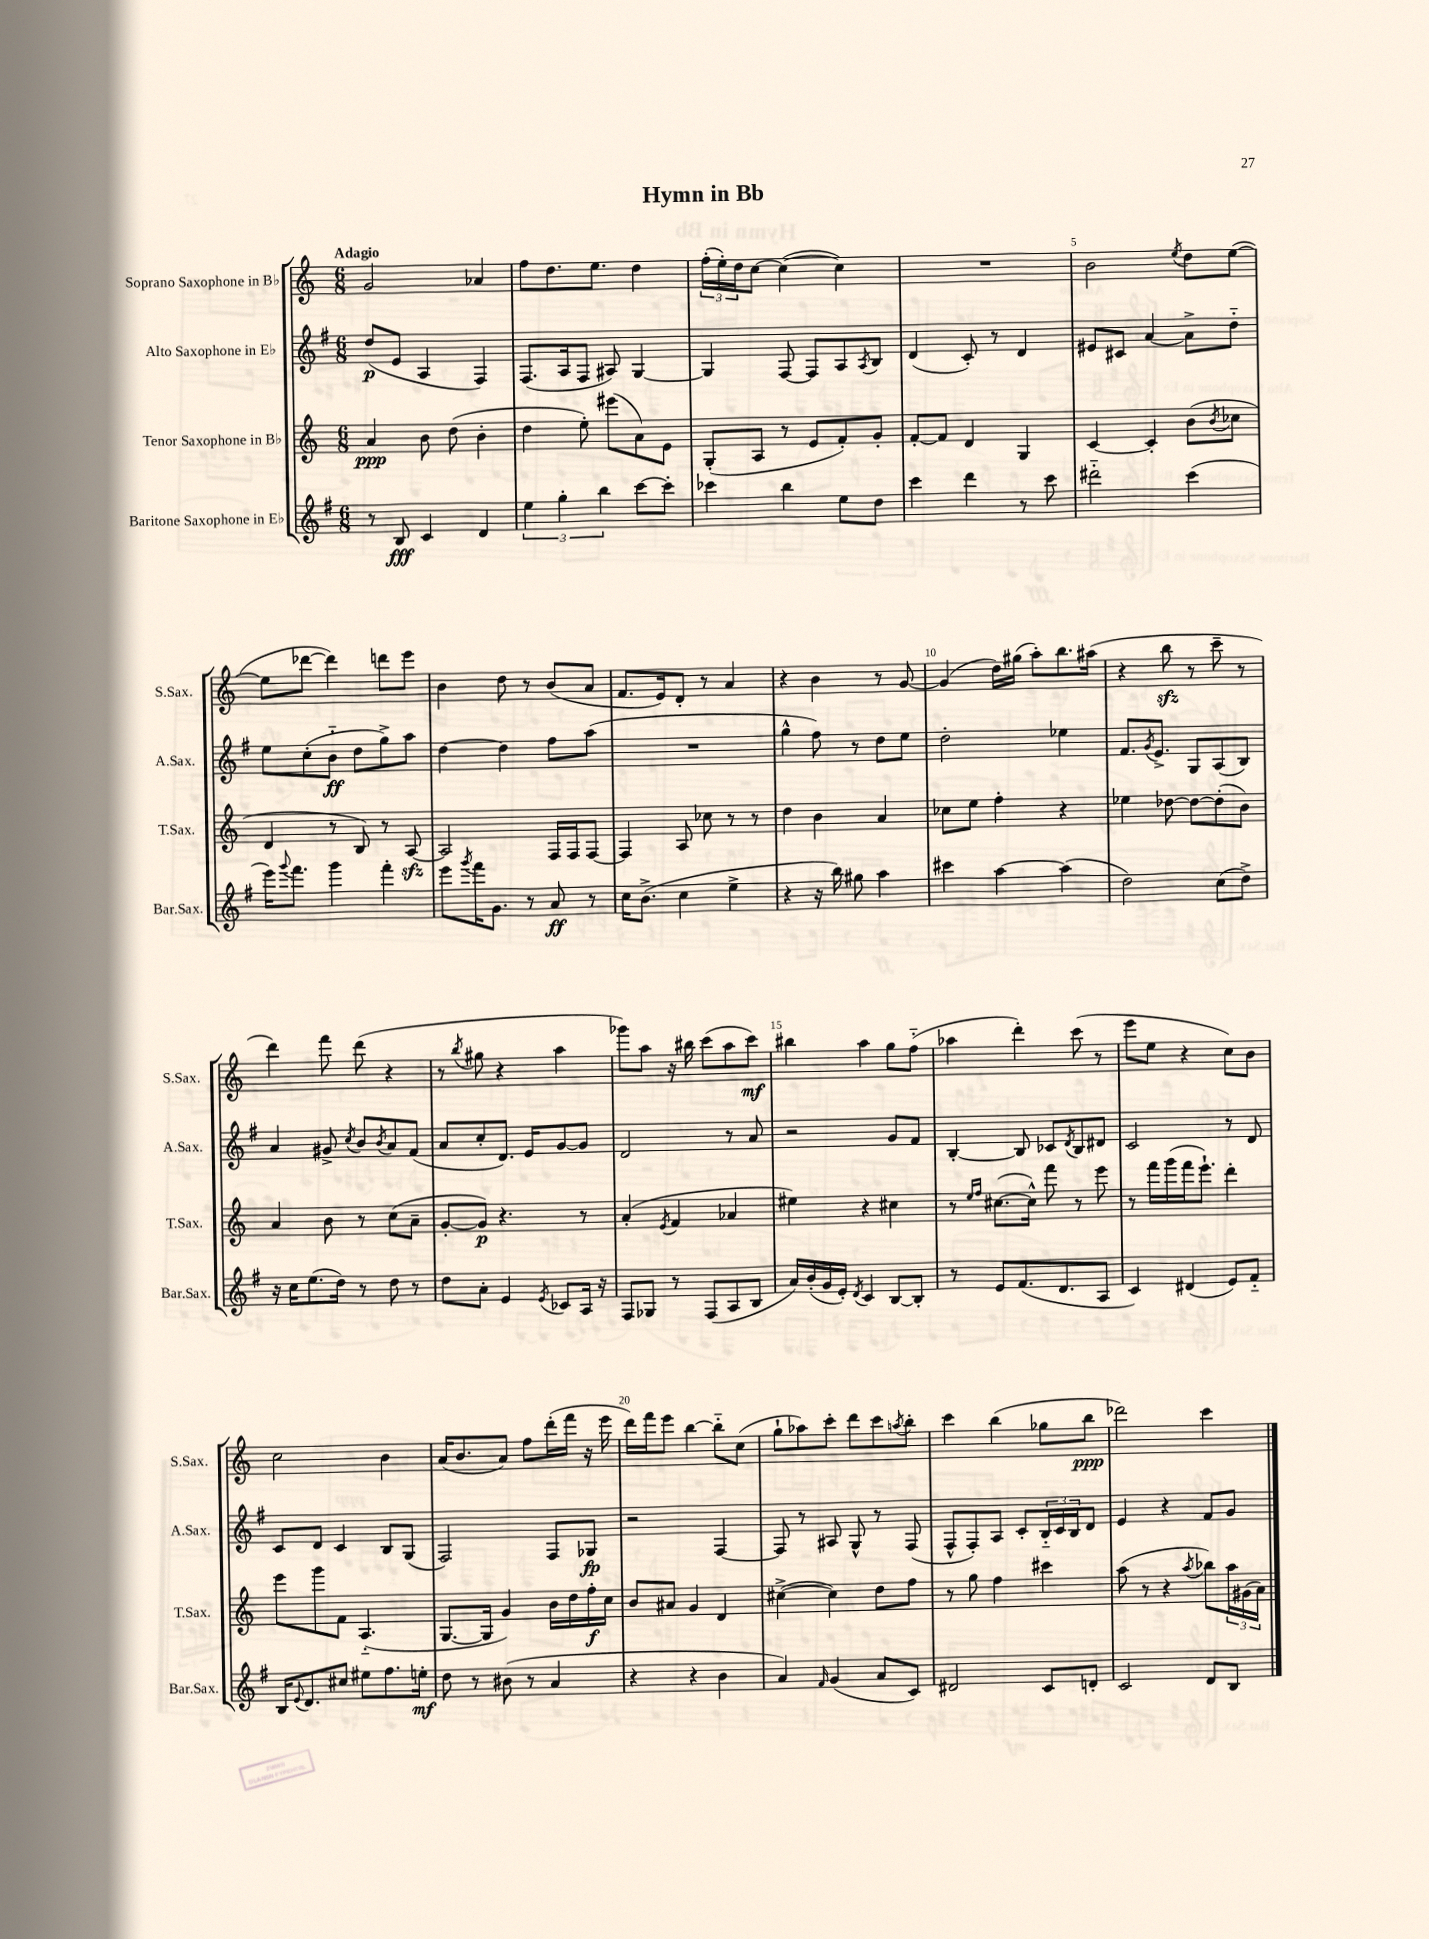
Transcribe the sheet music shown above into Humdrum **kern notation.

**kern	**kern	**kern	**kern
*staff4	*staff3	*staff2	*staff1
*clefG2	*clefG2	*clefG2	*clefG2
*k[f#]	*k[]	*k[f#]	*k[]
*M6/8	*M6/8	*M6/8	*M6/8
8r	4a	(8dd	2g
8B	.	8e	.
4c	8b	4A	.
.	(8dd	.	.
4d	4b'	4F#)	4a-
=	=	=	=
6ee	4dd	(8.F#	8ff
.	.	.	8.dd
6gg'	.	.	.
.	.	16A	.
.	8ee')	8F#	.
.	.	.	8.ee
6bb	.	.	.
.	(8eee#	8A#)	.
[8ccc	8a)	[4G	4dd
8ccc']	8e	.	.
=	=	=	=
4ccc-	(8G'	4G]	(24ff'
.	.	.	24ee')
.	.	.	24dd
.	8A	.	[8cc
4bb	8r	[8F#	(4cc_
.	8e	8F#]	.
8ee	8f')	8A	4cc])
.	.	8qA	.
8dd	8g'	8B	.
=	=	=	=
4ccc	[8f'	(4d	2.r
.	8f]	.	.
4ddd	4d	8c')	.
.	.	8r	.
8r	4G	4d	.
8ccc	.	.	.
=	=	=	=
2ddd#'~	[4c	8e#	2b
.	.	8c#	.
.	4c']	[4a	.
.	.	.	8qee
(4ccc	(8b	8a^]	8dd
.	8qb	.	.
.	8cc-	8dd'~	([8ee
=	=	=	=
16eee)	4d	8ee	8ee]
8qqggg	.	.	.
8.fff#	.	.	.
.	.	(8cc'	[8ddd-
4ggg	8r	8b'~	4ddd-])
.	8B)	8dd	.
4fff#'	8r	8gg^)	8ddd
.	[8A	8aa	8eee
=	=	=	=
8eee	2A]	[4dd	4b
8qggg	.	.	.
16fff#	.	.	.
8.g	.	.	.
.	.	4dd]	8dd
8r	.	.	8r
8a	16F	8ff#	(8b
.	16F	.	.
8r	[8F	(8aa	8a
=	=	=	=
16cc	4F]	2.r	8.f
(8.b^	.	.	.
.	.	.	16e)
4cc	8A	.	8d'
.	8cc-	.	8r
4ee^	8r	.	4a
.	8r	.	.
=	=	=	=
4r	4dd	4gg^^	4r
16r	4b	8ff#)	4b
16bb)	.	.	.
8gg#	.	8r	.
4aa	4a	8dd	8r
.	.	8ee	[8g
=	=	=	=
4ccc#	8cc-	2dd'	(4g]
.	8ee	.	.
[4aa	4ff'	.	16dd)
.	.	.	(16gg#
.	.	.	8aa')
(4aa]	4r	4ee-	8.bb
.	.	.	(16aa#
=	=	=	=
2dd)	4ee-	8.f#	4r
.	.	8qg	.
.	.	8.e^	.
.	[8dd-	.	8bb
.	8dd-_	8G	8r
(8cc	(8dd-']	(8A	8ccc~
8dd^)	8b)	8B)	8r
=	=	=	=
16r	4a	4a	4ddd)
16cc	.	.	.
(8.ee	.	.	.
.	8b	8g#^	8fff
16dd)	.	.	.
.	.	8qcc	.
8r	8r	8b	(8ddd
.	.	8qb	.
8dd	(8cc	8a	4r
8r	8a~	(8f#	.
=	=	=	=
8dd	[8g'	8a	8r
.	.	.	8qbb
8a'	8g])	8cc'	8gg#
4e	4.r	8.d)	4r
.	.	16e	.
8qe	.	.	.
8c-	.	[8g	4aa
16A	8r	8g]	.
16r	.	.	.
=	=	=	=
8F#	(4a'	2d	8ggg-)
8G-	.	.	8aa
.	8qe	.	.
8r	4f	.	16r
.	.	.	16bb#
(8F#	.	.	(8ccc
8A	4a-	8r	8aa
8B	.	8a	8ccc)
=	=	=	=
16a)	4ee#)	2r	4bb#
(16b'	.	.	.
16g	.	.	.
16e')	.	.	.
8qd	.	.	.
4c	4r	.	4aa
[8B	4cc#	8g	8gg
8B']	.	8f#	(8ff'~
=	=	=	=
8r	8r	[4B'	4aa-
.	16qqee	.	.
.	16qqff	.	.
8e	([8.cc#	.	.
(8.f#	.	8B]	4ddd')
.	16cc#^^])	.	.
.	8fff	8c-	.
8.d	.	.	.
.	.	8qd	.
.	8r	8B	(8ccc
8A	8eee	8d#	8r
=	=	=	=
4c)	8r	2c	8eee
.	16fff	.	8ee
.	(16ggg	.	.
(4d#	16fff	.	4r
.	8.eee`)	.	.
8e)	4ddd'	8r	8cc)
8f#'~	.	8d	8b
=	=	=	=
16B	8eee	8c	2cc
8qqe	.	.	.
8.d	.	.	.
.	8ggg	8d	.
8cc#	8f	4c	.
8ee#	(4.A'~	.	.
8.ff#	.	8B	4b
.	.	(8G	.
16ee'	.	.	.
=	=	=	=
8dd	[8.G	2F#)	(16a
.	.	.	8.b
8r	.	.	.
.	16G]	.	.
(8b#	4g)	.	8a)
8r	.	.	8ff
4a	16b	8F#	(16ddd'
.	16dd	.	16fff
.	16ff'	8G-	16r
.	16cc	.	16eee
=	=	=	=
4r	8b	2r	16ddd)
.	.	.	16fff
.	8a#	.	8eee
4r	4g	.	[4bb
4b	4d	[4F#	8bb'~]
.	.	.	(8cc
=	=	=	=
4a)	([4cc#^	8F#]	8gg`
.	.	8r	8aa-)
16qqf#	.	.	.
(4g	4cc#])	8A#	8ccc'
.	.	8G^^	8ddd
8a	8dd	8r	8ccc
.	.	.	8qaa
8c)	8ff	(8F#	8bb'
=	=	=	=
2d#	8r	8F#^^	4ccc
.	8gg	8F#')	.
.	4ff	8A	(4bb
.	.	8c'	.
8c	4ccc#	24B'~	8gg-
.	.	24c	.
.	.	24B	.
8d'	.	8d	8bb
=	=	=	=
2c	(8aa	4e	2ddd-)
.	8r	.	.
.	4r	4r	.
.	8qaa	.	.
8d	8bb-)	8f#	4ccc
8B	24aa	8g	.
.	(24g#	.	.
.	24a)	.	.
==	==	==	==
*-	*-	*-	*-
